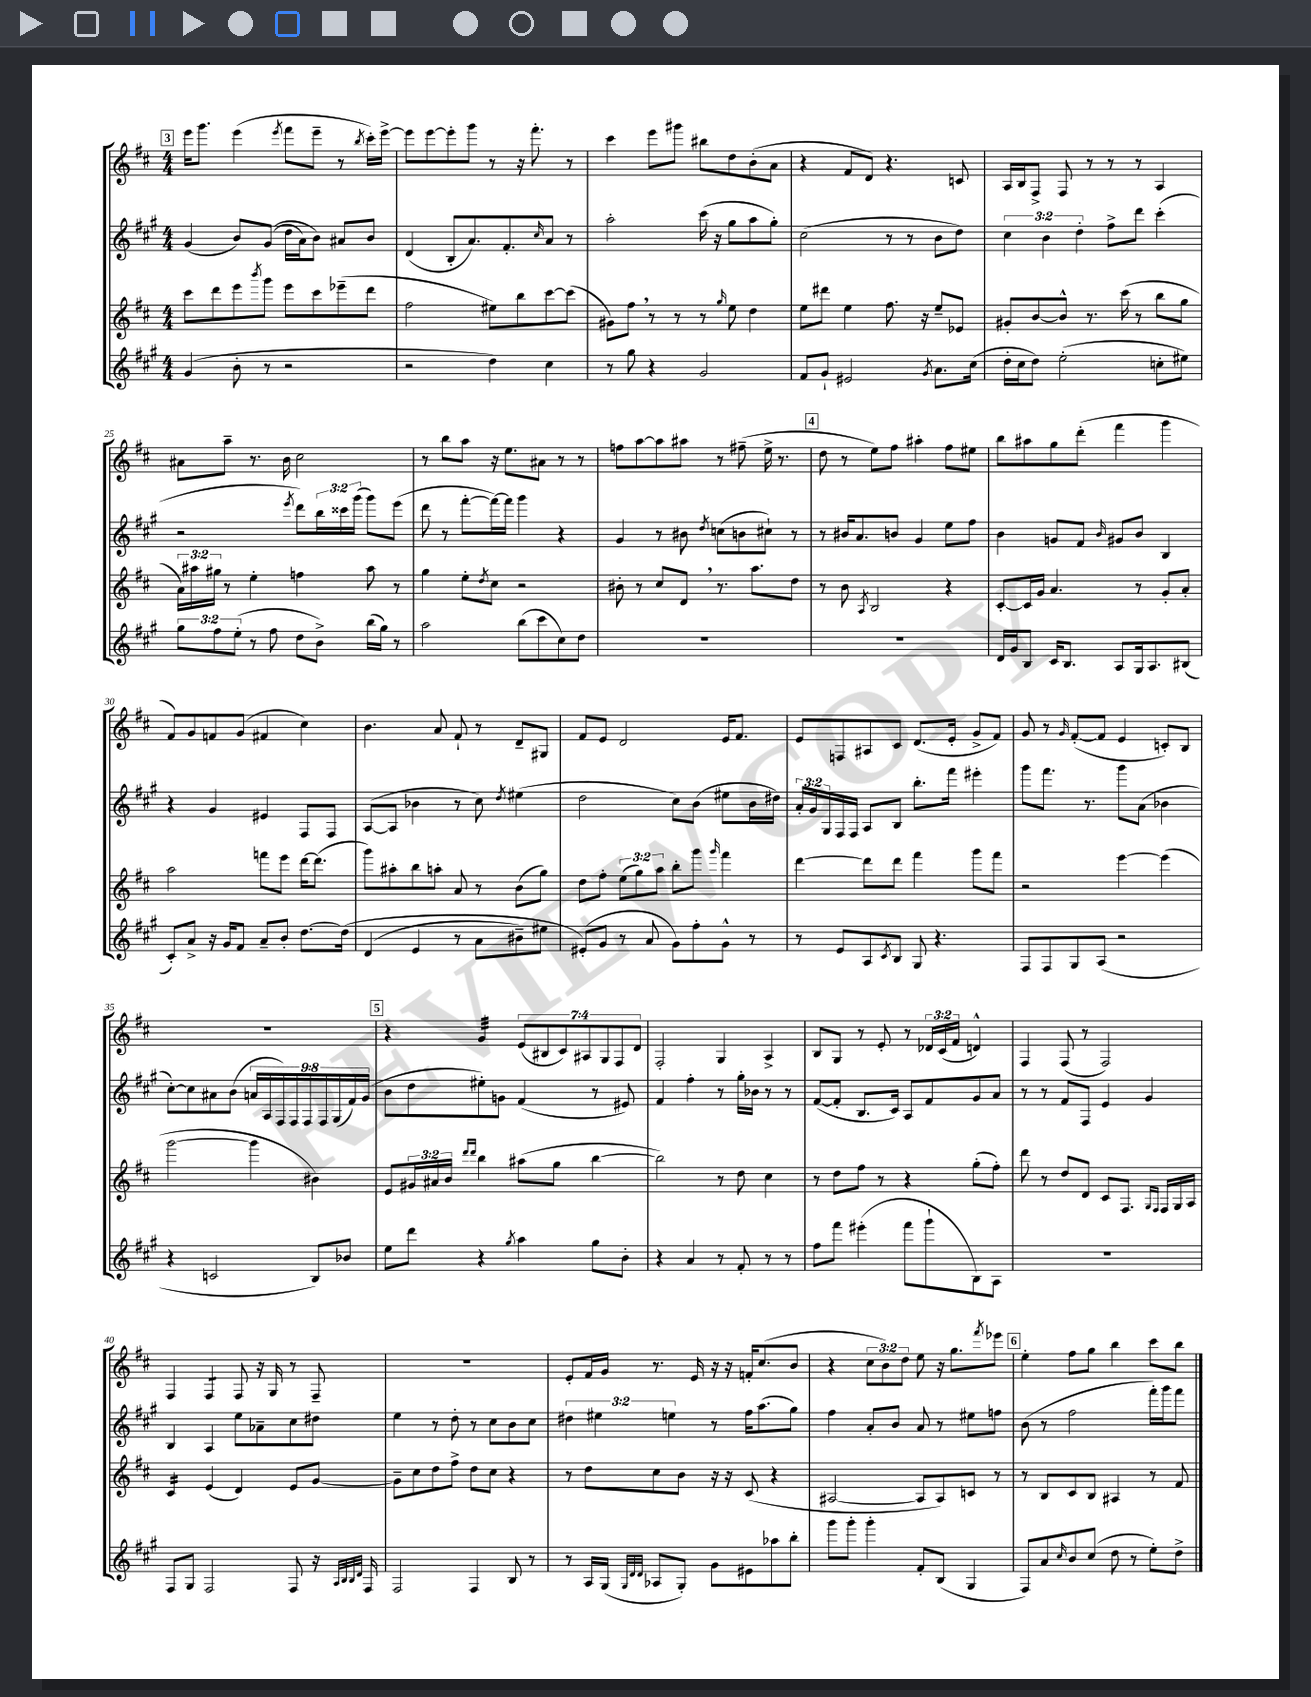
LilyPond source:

<<
\new StaffGroup <<
\new Staff = "s0" {
    \clef treble \key d \major \numericTimeSignature \time 4/4 \override Staff.TupletNumber.text = #tuplet-number::calc-fraction-text
    \mark \markup { \box "3" } e'''16 g'''8. e'''4( \acciaccatura { e'''8 } fis'''8 e'''8-- r8 \acciaccatura { b''8 } cis'''16-.) e'''16~-> |
    e'''8 e'''8~ e'''8-. g'''8 r8 r16 fis'''8.-. r8 |
    cis'''4 e'''8 gis'''8 bis''8 d''8 b'8-.( a'8 |
    r4 fis'8 d'8) r4. c'8 |
    a16 b16 fis8-> fis8 r8 r8 r8 a4 |
    ais'8 a''8-- r8. b'16 cis''2 |
    r8 b''8 a''8 r16 e''8. ais'8 r8 r8 |
    f''8 a''8~ a''8 ais''8 r8 fis''8--( e''16-> r8. |
    \mark \markup { \box "4" } d''8 r8 e''8) fis''8 ais''4-. fis''8 eis''8 |
    b''8 ais''8 g''8 d'''8-.( fis'''4 g'''4 |
    fis'8) g'8 f'8 g'8( fis'4 cis''4) |
    b'4. a'8 fis'8-! r8 d'8-- gis8 |
    fis'8 e'8 d'2 e'16 fis'8. |
    e'8 f8 ais8 cis'8 d'8.( e'16-. g'8-> fis'8) |
    g'8 r8 \grace { g'16 } fis'8~-.( fis'8 e'4 c'8-.) b8 |
    R1 |
    \mark \markup { \box "5" } r4 g'4:32 \tuplet 7/4 { e'8( bis8 cis'8) ais8 g8 fis8 d'8 } |
    fis2-. g4 a4-> |
    b8 g8 r8 e'8-. r8 \tuplet 3/2 { des'16 cis'16( fis'16 } d'4-^) |
    fis4 fis8( r8 fis2) |
    fis4 fis4:8 fis8 r16 g16 r8 fis8-- |
    R1 |
    e'8-. fis'16 g'16 r8. e'16 r16 r16 f'16-. cis''8.( b'8 |
    r4 \tuplet 3/2 { cis''8 b'8) d''8 } e''8 r16 g''8. \acciaccatura { fis'''8 } ees'''8 |
    \mark \markup { \box "6" } e''4-. fis''8 g''8 b''4 cis'''8 b''8 \bar "|." |
}
\new Staff = "s1" {
    \clef treble \key a \major \numericTimeSignature \time 4/4 \override Staff.TupletNumber.text = #tuplet-number::calc-fraction-text
    \mark \markup { \box "3" } gis'4( b'8) gis'8(\( d''16 a'16) b'8\) ais'8 b'8 |
    d'4( b8-. a'8.) fis'8.-. \grace { cis''16 } a'8 r8 |
    a''2-. cis'''16( r16 gis''8 a''8 gis''8-.) |
    cis''2( r8 r8 b'8 d''8) |
    \tuplet 3/2 { cis''4 b'4 d''4-. } fis''8-> d'''8 cis'''4-.( |
    r2 \acciaccatura { e'''8 } d'''8) \tuplet 3/2 { b''16 cisis'''16 gis'''16( } gis'''8) e'''8( |
    d'''8 r8 fis'''8~-. fis'''16~) fis'''16 gis'''4 r4 |
    gis'4 r8 bis'8 \acciaccatura { d''8 } c''8( b'8 cis''8-!) r8 |
    \mark \markup { \box "4" } r8 bis'16 a'8. b'8 gis'4 e''8 fis''8 |
    b'4 g'8 fis'8 \grace { b'16 } gis'8 b'8 b4 |
    r4 gis'4 eis'4 fis8 fis8 |
    a8~( a8 bes'4 r8 cis''8) \acciaccatura { d''8 } eis''4( |
    d''2 cis''8) b'8( eis''8 b'16 dis''16) |
    \tuplet 3/2 { a'16-. gis'16 gis16 } fis16 fis16 a8 b8 b''8.-. fis'''16 eis'''4-. |
    gis'''8 fis'''8. r8. gis'''8 a'8( bes'4 |
    cis''8~-.) cis''8 ais'8 b'8( \tuplet 9/8 { a'16 a16 fis16) fis16 fis16 fis16 gis16( fis'16) gis'16( } |
    \mark \markup { \box "5" } b'8 d''8 eis''8-.) g'8 fis'4( r8 eis'8) |
    fis'4 fis''4-. r8 gis''16-. bes'16 r8 r8 |
    fis'8~( fis'8-. b8. cis'16) a8 fis'8 gis'8 a'8 |
    r8 r8 fis'8 fis8 e'4 gis'4 |
    b4 a4 e''8 aes'8-- cis''8 dis''8 |
    e''4 r8 d''8-. r8 cis''8 b'8 cis''8 |
    \tuplet 3/2 { dis''4 eis''4 e''4 } r8 fis''16 a''8.( gis''8) |
    fis''4 a'8-. b'8 a'8 r8 eis''8 f''8 |
    \mark \markup { \box "6" } b'8( r8 fis''2 fis'''16-.) gis'''16 fis'''8 \bar "|." |
}
\new Staff = "s2" {
    \clef treble \key d \major \numericTimeSignature \time 4/4 \override Staff.TupletNumber.text = #tuplet-number::calc-fraction-text
    \mark \markup { \box "3" } cis'''8 d'''8 e'''8 \acciaccatura { b'''8 } g'''8 e'''8 cis'''8 ees'''8--( d'''8 |
    fis''2 eis''8) b''8 cis'''8~ cis'''8( |
    gis'8) fis''8 \breathe r8 r8 r8 \grace { g''16 } e''8 d''4 |
    e''8 dis'''8 e''4 fis''8. r16 e''8-- ees'8 |
    gis'8-. b'8~ b'8-^ r8. cis'''16( r8 b''8 g''8 |
    \tuplet 3/2 { a'16) ais''16 gis''16 } r8 e''4-. f''4 ais''8 r8 |
    g''4 e''8-. \acciaccatura { d''8 } cis''8 r2 |
    bis'8-. r8 cis''8 d'8 \breathe r8. a''8. d''8 |
    \mark \markup { \box "4" } r8 b'8 \acciaccatura { a8 } b2 r4 |
    cis'8~-. cis'16 g'16 a'4. r8 g'8-. a'8-. |
    a''2 f'''8 e'''8 d'''16~ d'''8.( |
    g'''8) ais''8-. b''8 a''8-. a'8 r8 b'8( g''8) |
    d''8 fis''8-. \tuplet 3/2 { e''8( g''8) a''8 } b''8-. g'''8 \grace { g'''16 } fis'''4 |
    d'''4~ d'''8 d'''8 fis'''4 g'''8 fis'''8 |
    r2 e'''4~ e'''4( |
    g'''2~ g'''4 bis'4) |
    \mark \markup { \box "5" } e'8 \tuplet 3/2 { gis'16 ais'16 b'16 } \grace { d'''16 d'''16 } b''4 ais''8( g''8 b''4~ |
    b''2) r8 d''8 cis''4 |
    r8 d''8 fis''8 r8 r4 g''8-.( fis''8-.) |
    d'''8 r8 d''8 d'8 cis'8 fis8. \grace { g16 fis16 } fis16 g16 a16 |
    cis'4:16 e'4( d'4) e'8 g'8~ |
    g'8-- cis''8 d''8 fis''8-> d''8 cis''8 r4 |
    r8 d''8 cis''8 b'8 r16 r16 cis'8( r4 |
    ais2~ ais8 ais8) c'8 r8 |
    \mark \markup { \box "6" } r8 b8 cis'8 b8 ais4 r8 fis'8 \bar "|." |
}
\new Staff = "s3" {
    \clef treble \key a \major \numericTimeSignature \time 4/4 \override Staff.TupletNumber.text = #tuplet-number::calc-fraction-text
    \mark \markup { \box "3" } gis'4( b'8-. r8 r2 |
    r2 d''4) cis''4 |
    r8 gis''8 r4 gis'2 |
    fis'8 gis'8-! eis'2 \acciaccatura { gis'8 } a'8. cis''16( |
    d''16-. cis''16 d''8) e''2-.( c''8-. eis''8) |
    \tuplet 3/2 { gis''8 fis''8 e''8-.( } r8 fis''8 d''8 b'8->) b''16( gis''16) r8 |
    a''2 b''8( cis'''8 cis''8) d''8 |
    R1 |
    \mark \markup { \box "4" } R1 |
    d'16 gis'16 b8 cis'16 b8. a8 gis16 a8. bis8( |
    cis'8-.) a'8-> r16 gis'16 fis'8 a'8-- b'8-. d''8.~ d''16\( |
    d'4( e'4 r8 a'8 bis'8--) eis''8 |
    eis'8-.(\) gis'8 r8 a'8 gis'8) fis''8-. gis'8-^ r8 |
    r8 e'8 a8 \acciaccatura { cis'8 } b8 gis8 r4. |
    fis8 fis8 gis8 a8( r2 |
    r4 c'2 b8) bes'8 |
    \mark \markup { \box "5" } e''8 d'''8 r4 \acciaccatura { gis''8 } a''4 gis''8 b'8-. |
    r4 a'4 r8 fis'8-. r8 r8 |
    fis''8 fis'''8 eis'''4-.( fis'''8 gis'''8-! b8) a8 |
    R1 |
    fis8 gis8 fis2 fis8 r16 \grace { a32 b32 b32 d'32 } fis16 |
    fis2 fis4 b8 r8 |
    r8 a16 gis16( \grace { gis32 d'32 d'32 } aes8 gis8-.) gis'8 eis'8 aes''8 b''8-. |
    gis'''8 gis'''8-. gis'''4-. fis'8-. b8( gis4 |
    \mark \markup { \box "6" } fis8) a'8 \grace { cis''16 } b'8 cis''8( d''8 r8 e''8-.) d''8-> \bar "|." |
}
>>
>>
\layout { \context { \Score currentBarNumber = #20 } }
